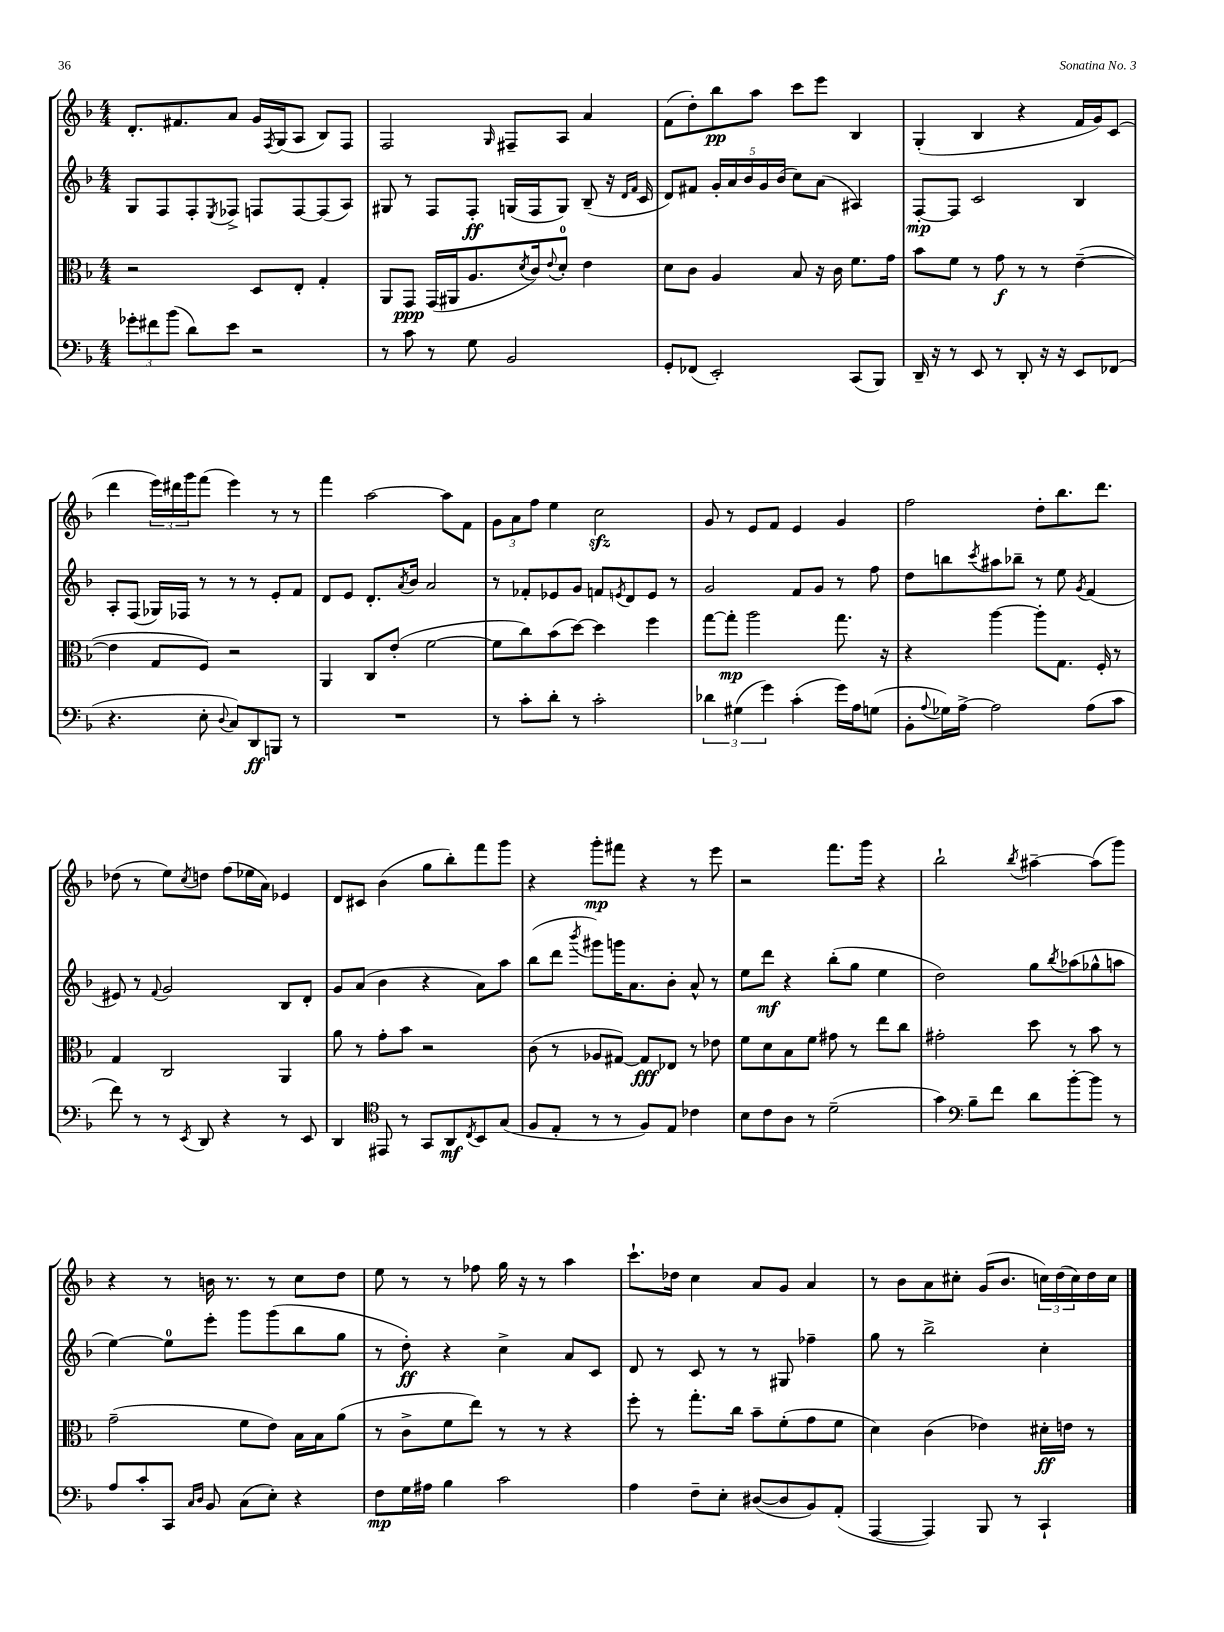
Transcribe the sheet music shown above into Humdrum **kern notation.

**kern	**kern	**kern	**kern
*staff4	*staff3	*staff2	*staff1
*clefF4	*clefC3	*clefG2	*clefG2
*k[b-]	*k[b-]	*k[b-]	*k[b-]
*M4/4	*M4/4	*M4/4	*M4/4
12g-'\L	2r	8G/L	8.d'/L
12f#\	.	.	.
.	.	8F/	.
(12b-\J	.	.	.
.	.	.	8.f#/
8d\L)	.	8F'/	.
.	.	8qE/	.
8e\J	.	8F-^/J	8a/J
2r	8D/L	8F/L	16g/LL
.	.	.	8qF/
.	.	.	(16G/J
.	8E'/J	[8F/	8A/J
.	4G'/	(8F/]	8B-/L)
.	.	8A/J)	8F/J
=	=	=	=
8r	8AA/L	8G#/	2F/
8c\	8GG/J	8r	.
8r	(16GG/LL	8F/L	.
.	16AA#/J	.	.
8G\	8.A/	8F'/J	.
.	.	.	16qqG/
2BB-/	.	(16G/LL	8F#~/L
.	8qd/	.	.
.	16c/k)	16F/J	.
.	8qqe/	.	.
.	8d'/J	8G/J)	8A/J
.	4e\	(8B-~/	4a/
.	.	16r	.
.	.	16qqd/LL	.
.	.	16qqf/JJ	.
.	.	16c/	.
=	=	=	=
8GG'/L	8d\L	8d/L)	(8f\L
(8FF-/J	8c\J	8f#/J	8dd'\)
2EE'/)	4A/	20g'/LL	8bb-\
.	.	20a/	.
.	.	20b-/	.
.	.	.	8aa\J
.	.	20g/	.
.	.	(20b-/JJ	.
.	8B-/	8cc\L)	8ccc\L
.	16r	(8a\J	8eee\J
.	16c\	.	.
(8CC/L	8.f\L	4A#/)	4B-/
8BBB-/J)	.	.	.
.	16g\Jk	.	.
=	=	=	=
16DD~/	8b-\L	[8F'/L	(4G'/
16r	.	.	.
8r	8f\J	8F/]J	.
8EE/	8r	2c/	4B-/
8r	8g\	.	.
8DD'/	8r	.	4r
16r	8r	.	.
16r	.	.	.
8EE/L	([4e~\	4B-/	16f/LL
.	.	.	16g/J)
(8FF-/J	.	.	(8c/J
=	=	=	=
4.r	4e\]	8A'/L	4ddd\
.	.	(8F/J	.
.	8G/L	16G-/LL)	24eee\LL)
.	.	.	24ddd#\
.	.	16F-/JJ	.
.	.	.	24ggg\J
8E'\	8F/J)	8r	(8fff\J
8qqD/	.	.	.
8C/L)	2r	8r	4eee\)
8DD/	.	8r	.
8BBB/J	.	8e'/L	8r
8r	.	8f/J	8r
=	=	=	=
1r	4AA/	8d/L	4fff\
.	.	8e/J	.
.	8C/L	8.d'/L	[2aa\
.	(8e'/J	.	.
.	.	8qa/	.
.	.	16b-/Jk	.
.	[2f\	2a/	.
.	.	.	8aa\]L
.	.	.	8f\J
=	=	=	=
8r	8f\]L	8r	12g\L
.	.	.	12a\
8c'\L	8cc\)	8f-'/L	.
.	.	.	12ff\J
8d'\J	(8b-\	8e-/	4ee\
8r	[8dd\J)	8g/J	.
2c'\	4dd\]	8f/L	2cc\
.	.	8qe/	.
.	.	8d/	.
.	4ff\	8e/J	.
.	.	8r	.
=	=	=	=
6d-\	[8gg\L	2g/	8g/
.	8gg'\]J	.	8r
(6G#\	.	.	.
.	2aa\	.	8e/L
6g\)	.	.	.
.	.	.	8f/J
(4c'\	.	8f/L	4e/
.	.	8g/J	.
16g\LL)	8.gg\	8r	4g/
16A\J	.	.	.
(8G\J	.	8ff\	.
.	16r	.	.
=	=	=	=
8BB-'\L	4r	8dd\L	2ff\
8qqA/	.	.	.
16G-\L)	.	8bb\	.
[16A^\JJ	.	.	.
.	.	8qccc/	.
2A\]	[4aa\	8aa#\	.
.	.	8bb-~\J	.
.	8aa'\]L	8r	8dd'\L
.	8.G\J	8ee\	8.bb-\
.	.	8qg/	.
(8A\L	.	(4f/	.
.	16F'/	.	8.ddd\J
8c\J	8r	.	.
=	=	=	=
8f\)	4G/	8e#/)	(8dd-\
8r	.	8r	8r
.	.	8qqf/	.
8r	2C/	2g/	8ee\L)
8qEE/	.	.	8qcc/
8DD/	.	.	8dd\J
4r	.	.	(8ff\L
.	.	.	16ee-\L
.	.	.	16a\JJ)
8r	4AA/	8B-/L	4e-/
8EE/	.	8d'/J	.
=	=	=	=
4DD/	8a\	8g/L	8d/L
.	8r	(8a/J	8c#/J
*clefC4	*	*	*
8EE#/	8g'\L	4b-\	(4b-\
8r	8b-\J	.	.
8GG/L	2r	4r	8gg\L
8AA/	.	.	8bb-'\)
8qC/	.	.	.
8BB-/	.	8a\L)	8fff\
(8G/J	.	8aa\J	8ggg\J
=	=	=	=
8F/L	(8c\	(8bb-\L	4r
8E'/J	8r	8ddd\J	.
.	.	8qbbb-/	.
8r	8A-/L	8ggg#\L)	8ggg'\L
8r	[8G#/J)	16ggg\K	8fff#\J
.	.	8.a\	.
8F/L)	8G#/]L	.	4r
8E/J	8E-/J	8b-'\J	.
4c-\	8r	8a^^/	8r
.	8e-\	8r	8eee\
=	=	=	=
8B-\L	8f\L	8ee\L	2r
8c\	8d\	8ddd\J	.
8A\J	8B-\	4r	.
8r	8f\J	.	.
(2d~\	8g#\	(8bb-'\L	8.fff\L
.	8r	8gg\J	.
.	.	.	16ggg\Jk
.	8ee\L	4ee\	4r
.	8cc\J	.	.
=	=	=	=
4g\)	2g#'\	2dd\)	2bb-`\
*clefF4	*	*	*
8B-~\L	.	.	.
8f\J	.	.	.
.	.	.	8qbb-/
8d\L	8dd\	8gg\L	[4aa#~\
.	.	8qbb-/	.
[8b-'\	8r	(8aa-\	.
8b-\]J	8b-\	8gg-^^\	(8aa#\]L
8r	8r	8aa\J	8ggg\J)
=	=	=	=
8A/L	(2g~\	[4ee\)	4r
8c'/	.	.	.
8CC/J	.	8ee\]L	8r
16qqC/LL	.	.	.
16qqD/JJ	.	.	.
8BB-/	.	8eee'\J	16b\
.	.	.	8.r
(8C\L	8f\L	8ggg\L	.
8E'\J)	8e\J)	(8ggg\	8r
4r	16B-\LL	8bb-\	8cc\L
.	16B-\J	.	.
.	(8a\J	8gg\J	8dd\J
=	=	=	=
8F\L	8r	8r	8ee\
16G\L	8c^\L	8dd'\)	8r
16A#\JJ	.	.	.
4B-\	8f\	4r	8r
.	8ee\J)	.	8ff-\
2c\	8r	4cc^\	16gg\
.	.	.	16r
.	8r	.	8r
.	4r	8a/L	4aa\
.	.	8c/J	.
=	=	=	=
4A\	8ff'\	8d/	8.ccc`\L
.	8r	8r	.
.	.	.	16dd-\Jk
8F~\L	8.gg'\L	8c/	4cc\
8E'\J	.	8r	.
.	16cc\Jk	.	.
([8D#/L	8b-~\L	8r	8a/L
8D#/]	(8f'\	8G#/	8g/J
8BB-/)	8g\	4ff-~\	4a/
(8AA'/J	8f\J	.	.
=	=	=	=
[4AAA/	4d\)	8gg\	8r
.	.	8r	8b-\L
4AAA/])	(4c\	2bb-^\	8a\
.	.	.	8cc#'\J
8BBB-/	4e-\)	.	(16g/LK
.	.	.	8.b-/J
8r	.	.	.
4CC`/	16d#'\LL	4cc'\	24cc\LL)
.	.	.	(24dd\
.	16e\JJ	.	.
.	.	.	24cc\)
.	8r	.	16dd\
.	.	.	16cc\JJ
==	==	==	==
*-	*-	*-	*-
